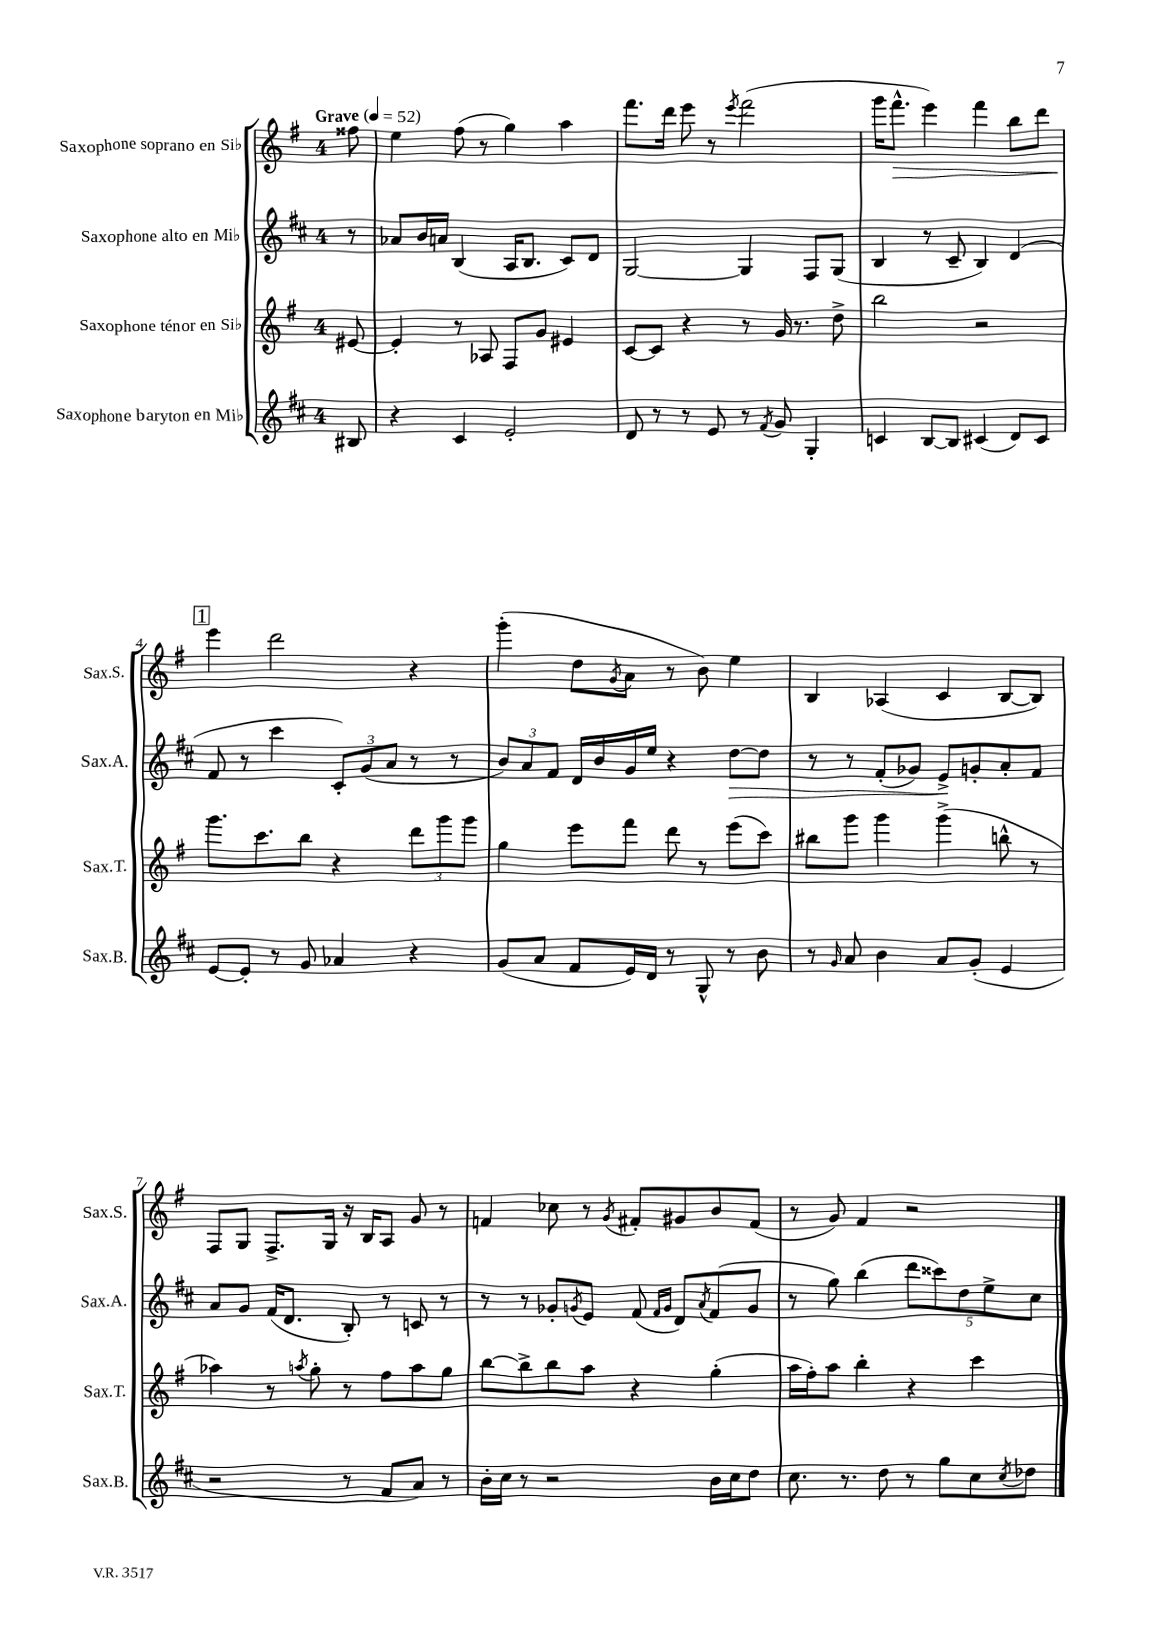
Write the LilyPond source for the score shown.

<<
\new StaffGroup <<
\new Staff = "s0" \with { instrumentName = "Saxophone soprano en Sib" shortInstrumentName = "Sax.S." } {
    \clef treble \key g \major \once \override Staff.TimeSignature.style = #'single-digit \time 4/4 \partial 8 \tempo "Grave" 4 = 52
    fisis''8 |
    e''4 fis''8( r8 g''4) a''4 |
    fis'''8. d'''16 e'''8 r8 \acciaccatura { e'''8 } fis'''2( |
    g'''16 fis'''8.-^\> e'''4) fis'''4 b''8 d'''8 |
    \mark \markup { \box "1" } e'''4\! d'''2 r4 |
    g'''4-.( d''8 \acciaccatura { g'8 } a'8 r8 b'8) e''4 |
    b4 aes4( c'4 b8~ b8) |
    fis8 g8 fis8.-> g16 r16 b16 a8 g'8 r8 |
    f'4 ces''8 r8 \acciaccatura { g'8 } fis'8-. gis'8 b'8 fis'8( |
    r8 g'8) fis'4 r2 \bar "|." |
}
\new Staff = "s1" \with { instrumentName = "Saxophone alto en Mib" shortInstrumentName = "Sax.A." } {
    \clef treble \key d \major \once \override Staff.TimeSignature.style = #'single-digit \time 4/4 \partial 8
    r8 |
    aes'8 b'16 a'16 b4( a16 b8. cis'8) d'8 |
    g2~ g4 fis8 g8( |
    b4 r8 cis'8-- b4) d'4( |
    \mark \markup { \box "1" } fis'8 r8 cis'''4 \tuplet 3/2 { cis'8-.) g'8( a'8 } r8 r8 |
    \tuplet 3/2 { b'8) a'8 fis'8 } d'16 b'16 g'16 e''16 r4 d''8~\> d''8 |
    r8 r8 fis'8-.( ges'8) e'8->\! g'8-. a'8-. fis'8 |
    a'8 g'8 fis'16( d'8. b8-.) r8 c'8 r8 |
    r8 r8 ges'8-. \acciaccatura { g'8 } e'8 fis'8( \grace { fis'16 g'16 } d'8) \acciaccatura { a'8 } fis'8( g'8 |
    r8 g''8) b''4( \tuplet 5/4 { d'''8 cisis'''8) d''8 e''8-> cis''8 } \bar "|." |
}
\new Staff = "s2" \with { instrumentName = "Saxophone ténor en Sib" shortInstrumentName = "Sax.T." } {
    \clef treble \key g \major \once \override Staff.TimeSignature.style = #'single-digit \time 4/4 \partial 8
    eis'8~ |
    eis'4-. r8 aes8 fis8 g'8 eis'4 |
    c'8~ c'8 r4 r8 g'16 r8. d''8-> |
    b''2 r2 |
    \mark \markup { \box "1" } g'''8. c'''8. b''8 r4 \tuplet 3/2 { d'''8 g'''8 g'''8 } |
    g''4 e'''8 fis'''8 d'''8 r8 e'''8( c'''8) |
    bis''8 g'''8 g'''4 g'''4->( b''8-^ r8 |
    aes''4) r8 \acciaccatura { a''8 } g''8-. r8 fis''8 a''8 g''8 |
    b''8~ b''8-> b''8 a''8 r4 g''4-.( |
    a''16 fis''16-.) a''8 b''4-. r4 c'''4 \bar "|." |
}
\new Staff = "s3" \with { instrumentName = "Saxophone baryton en Mib" shortInstrumentName = "Sax.B." } {
    \clef treble \key d \major \once \override Staff.TimeSignature.style = #'single-digit \time 4/4 \partial 8
    bis8 |
    r4 cis'4 e'2-. |
    d'8 r8 r8 e'8 r8 \acciaccatura { fis'8 } g'8 g4-. |
    c'4 b8~ b8 cis'4( d'8) cis'8 |
    \mark \markup { \box "1" } e'8~ e'8-. r8 g'8 aes'4 r4 |
    g'8( a'8 fis'8 e'16) d'16 r8 g8-^ r8 b'8 |
    r8 \grace { g'16 } a'8 b'4 a'8 g'8-.( e'4 |
    r2 r8 fis'8 a'8) r8 |
    b'16-. cis''16 r8 r2 b'16 cis''16 d''8 |
    cis''8. r8. d''8 r8 g''8 cis''8 \acciaccatura { cis''8 } des''8 \bar "|." |
}
>>
>>
